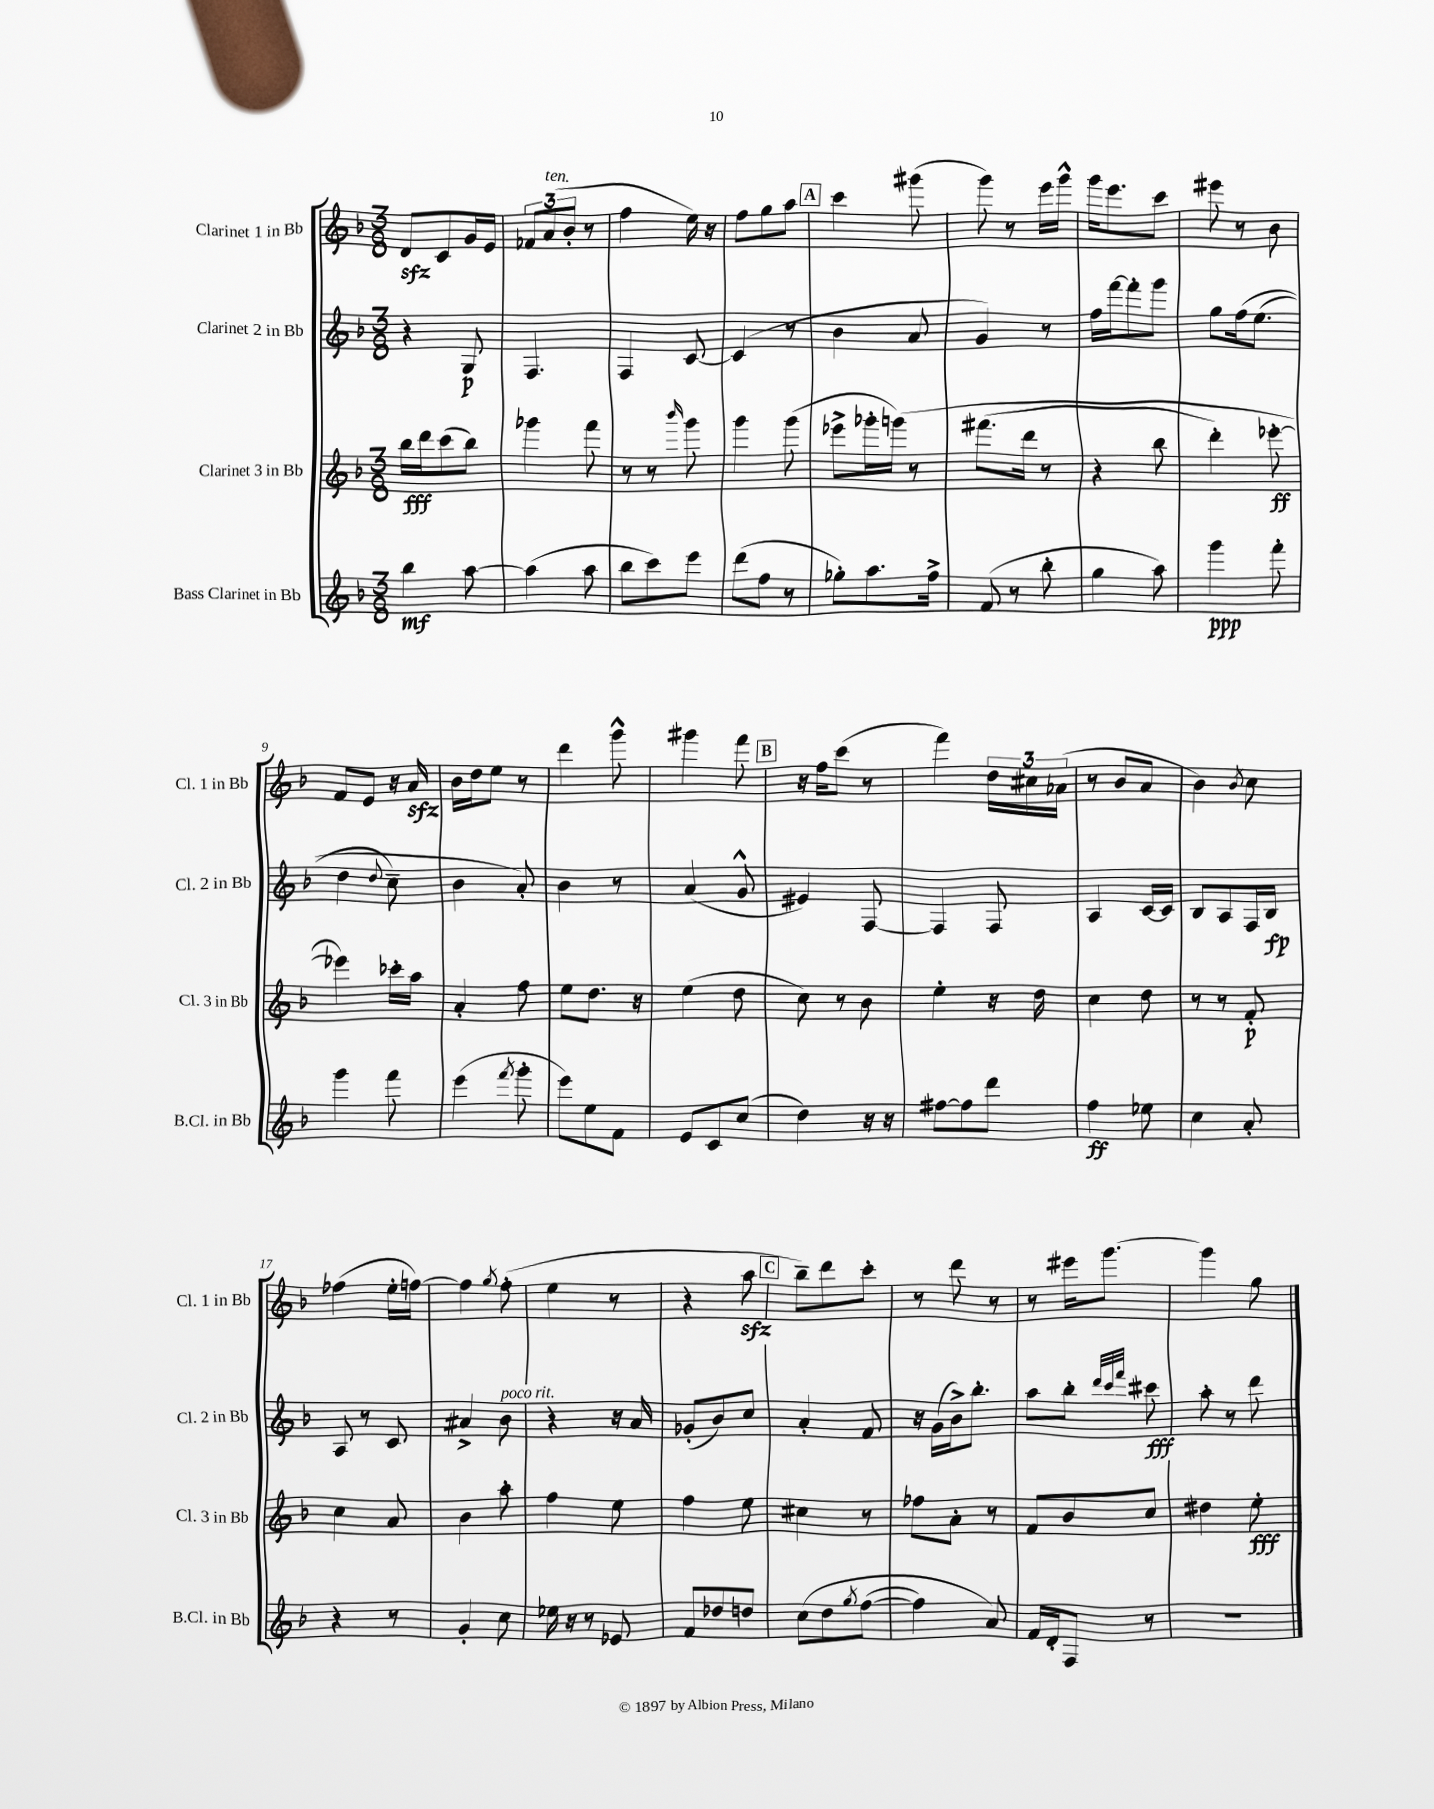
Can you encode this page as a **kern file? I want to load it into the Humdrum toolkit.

**kern	**kern	**kern	**kern
*staff4	*staff3	*staff2	*staff1
*clefG2	*clefG2	*clefG2	*clefG2
*k[b-]	*k[b-]	*k[b-]	*k[b-]
*M3/8	*M3/8	*M3/8	*M3/8
4bb-	16bb-	4r	8d
.	16ddd	.	.
.	(8ccc	.	8c
[8aa	8bb-)	8G	16g
.	.	.	16e
=	=	=	=
(4aa]	4ggg-	4.F	12f-
.	.	.	(12a
.	.	.	12b-'
8aa	8fff	.	8r
=	=	=	=
8bb-	8r	4F	4ff
8ccc)	8r	.	.
.	16qqbbb-	.	.
8eee	8ggg	[8c	16ee)
.	.	.	16r
=	=	=	=
(8ddd	4ggg	(4c]	8ff
8ff	.	.	8gg
8r	(8ggg	8r	8aa
=	=	=	=
8gg-')	8eee-^	4b-	4ccc
8.aa	16ggg-'	.	.
.	&(16ggg)	.	.
.	8r	8a	(8ggg#
16ff^	.	.	.
=	=	=	=
(8f	(8.fff#	4g)	8ggg)
8r	.	.	8r
.	16ddd	.	.
8bb-'	8r	8r	16eee
.	.	.	16ggg^^
=	=	=	=
4gg	4r	16ff	16ggg
.	.	[16fff	8.eee
.	.	8fff']	.
8aa)	8bb-	8ggg	8ccc
=	=	=	=
4ggg	4ddd')	8gg	8eee#
.	.	&(16ff	8r
.	.	(8.ee	.
8fff'	[8eee-'	.	8b-
=	=	=	=
4ggg	4eee-]&)	4dd	8f
.	.	.	8e
.	.	8qqdd	.
8fff	16ccc-'	8cc~)	16r
.	16aa	.	16a
=	=	=	=
(4eee	4a'	4b-	16b-
.	.	.	16dd
.	.	.	8ee
8qfff	.	.	.
8ggg'	8ff	8a'&)	8r
=	=	=	=
8eee)	8ee	4b-	4ddd
8ee	8.dd	.	.
8f	.	8r	8ggg^^
.	16r	.	.
=	=	=	=
8e	(4ee	(4a	4ggg#
8c	.	.	.
(8cc	8dd	8g^^	8fff
=	=	=	=
4dd)	8cc)	4e#)	16r
.	.	.	16ff
.	8r	.	(8ccc
16r	8b-	[8F	8r
16r	.	.	.
=	=	=	=
[8ff#	4ee'	4F]	4fff)
8ff#]	.	.	.
8ddd	16r	8F	24dd
.	.	.	24cc#
.	16dd	.	.
.	.	.	(24a-
=	=	=	=
4ff	4cc	4A	8r
.	.	.	8b-
8ee-	8dd	[16c	8a
.	.	16c]	.
=	=	=	=
4cc	8r	8B-	4b-)
.	8r	8A	.
.	.	.	8qb-
8a'	8f'	16F	8cc
.	.	16B-	.
=	=	=	=
4r	4cc	8A	(4ff-
.	.	8r	.
8r	8a	8c	16ee'
.	.	.	[16ff)
=	=	=	=
4g'	4b-	4a#^	4ff]
.	.	.	8qgg
8cc	8aa'	8b-	(8ff'
=	=	=	=
16ee-	4ff	4r	4ee
16r	.	.	.
8r	.	.	.
8e-	8ee	16r	8r
.	.	16a	.
=	=	=	=
8f	4ff	(8g-'	4r
8dd-	.	8b-)	.
8dd	8ee	8cc	8aa
=	=	=	=
&(8cc	4cc#	4a'	8bb-~)
8dd	.	.	8ddd
8qgg	.	.	.
([8ff	8r	8f	8ccc'
=	=	=	=
4ff])	8ff-	16r	8r
.	.	(16g	.
.	8a'	16b-^)	8ddd
.	.	8.bb-'	.
8a&)	8r	.	8r
=	=	=	=
16f	8f	8aa	8r
16d'	.	.	.
8F	8b-	8bb-'	16eee#
.	.	.	[8.ggg
.	.	32qqddd	.
.	.	32qqccc	.
.	.	32qqfff	.
8r	8cc	8ccc#	.
=	=	=	=
4.r	4dd#	8aa'	4ggg]
.	.	8r	.
.	8ee'	8ddd	8gg
==	==	==	==
*-	*-	*-	*-
